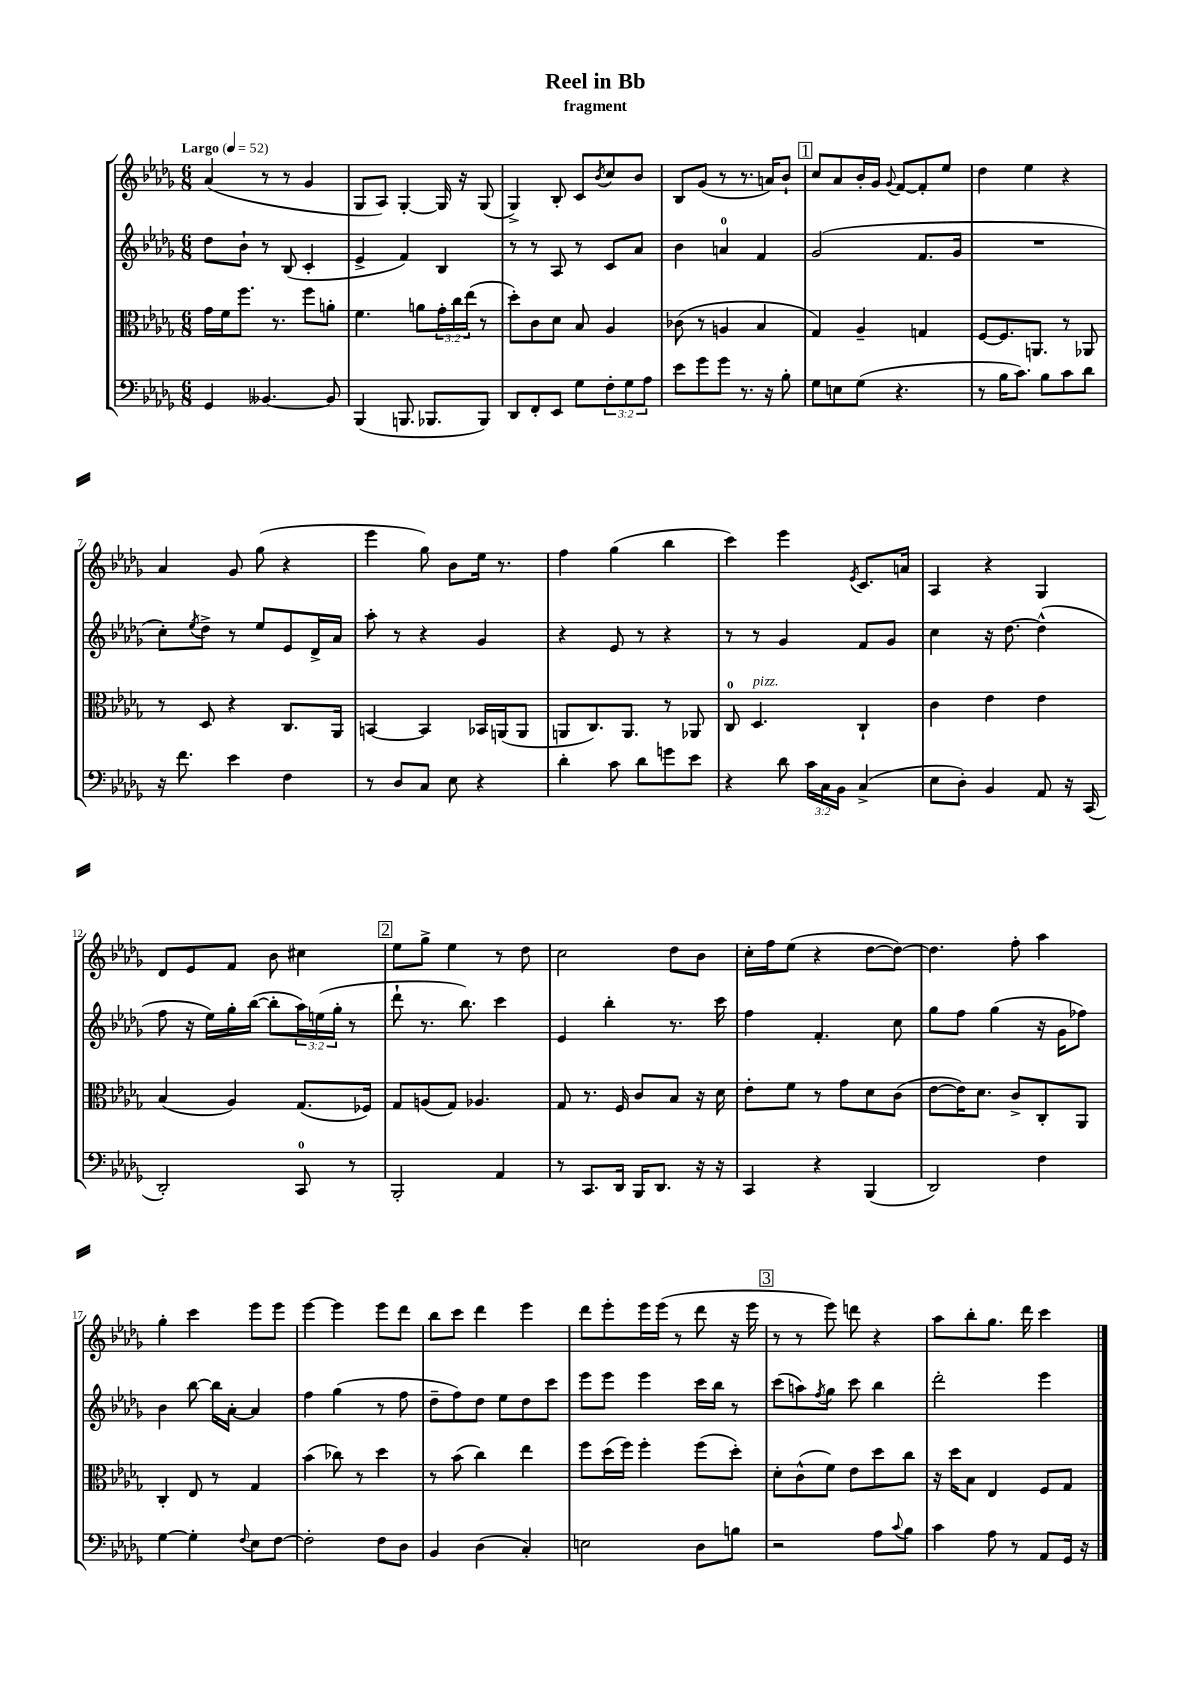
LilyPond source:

\header { title = "Reel in Bb" subtitle = "fragment" }
<<
\new StaffGroup <<
\new Staff = "s0" {
    \clef treble \key des \major \numericTimeSignature \time 6/8 \tempo "Largo" 4 = 52
    aes'4( r8 r8 ges'4 |
    ges8 aes8) ges4~-. ges16 r16 ges8( |
    ges4->) bes8-. c'8 \acciaccatura { bes'8 } c''8 bes'8 |
    bes8 ges'8( r8 r8. a'16) bes'8-! |
    \mark \markup { \box "1" } c''8 aes'8 bes'16-. ges'16 \appoggiatura { ges'8 } f'8~ f'8-. ees''8 |
    des''4 ees''4 r4 |
    aes'4 ges'8 ges''8( r4 |
    ees'''4 ges''8) bes'8 ees''16 r8. |
    f''4 ges''4( bes''4 |
    c'''4) ees'''4 \acciaccatura { ees'8 } c'8. a'16 |
    aes4 r4 ges4 |
    des'8 ees'8 f'8 bes'8 cis''4 |
    \mark \markup { \box "2" } ees''8 ges''8-> ees''4 r8 des''8 |
    c''2 des''8 bes'8 |
    c''16-. f''16 ees''8( r4 des''8~ des''8~) |
    des''4. f''8-. aes''4 |
    ges''4-. c'''4 ees'''8 ees'''8 |
    ees'''4~ ees'''4 ees'''8 des'''8 |
    bes''8 c'''8 des'''4 ees'''4 |
    des'''8 ees'''8-. ees'''16 ees'''16( r8 des'''8 r16 ees'''16 |
    \mark \markup { \box "3" } r8 r8 ees'''8) d'''8 r4 |
    aes''8 bes''8-. ges''8. des'''16 c'''4 \bar "|." |
}
\new Staff = "s1" {
    \clef treble \key des \major \numericTimeSignature \time 6/8 \override Staff.TupletNumber.text = #tuplet-number::calc-fraction-text
    des''8 bes'8-! r8 bes8( c'4-. |
    ees'4-> f'4) bes4 |
    r8 r8 aes8 r8 c'8 aes'8 |
    bes'4 a'4-0 f'4 |
    \mark \markup { \box "1" } ges'2( f'8. ges'16 |
    R2. |
    c''8-.) \acciaccatura { ees''8 } des''8-> r8 ees''8 ees'8 des'16-> aes'16 |
    aes''8-. r8 r4 ges'4 |
    r4 ees'8 r8 r4 |
    r8 r8 ges'4 f'8 ges'8 |
    c''4 r16 des''8.~ des''4-^( |
    f''8 r16 ees''16) ges''16-. bes''16~( bes''8-. \tuplet 3/2 { aes''16) e''16( ges''16-. } r8 |
    \mark \markup { \box "2" } des'''8-! r8. bes''8.) c'''4 |
    ees'4 bes''4-. r8. c'''16 |
    f''4 f'4.-. c''8 |
    ges''8 f''8 ges''4( r16 ges'16 fes''8) |
    bes'4 bes''8~ bes''16 aes'16~-. aes'4 |
    f''4 ges''4( r8 f''8 |
    des''8-- f''8) des''8 ees''8 des''8 c'''8 |
    ees'''8 ees'''8 ees'''4 c'''16 bes''16 r8 |
    \mark \markup { \box "3" } c'''8( a''8) \acciaccatura { f''8 } ges''8 c'''8 bes''4 |
    des'''2-. ees'''4 \bar "|." |
}
\new Staff = "s2" {
    \clef alto \key des \major \numericTimeSignature \time 6/8 \override Staff.TupletNumber.text = #tuplet-number::calc-fraction-text
    ges'16 f'16 f''8. r8. f''8 a'8-. |
    f'4. a'8 \tuplet 3/2 { ges'16-. c''16 ees''16( } r8 |
    des''8-.) c'8 des'8 bes8 aes4 |
    ces'8( r8 a4 bes4 |
    \mark \markup { \box "1" } ges4) aes4-- g4 |
    f8~ f8. a,8. r8 aes,8 |
    r8 des8 r4 c8. aes,16 |
    b,4~ b,4 bes,16 a,16( a,8 |
    a,8 c8.) a,8. r8 aes,8 |
    c8-0 des4.^\markup { \italic "pizz." } c4-! |
    c'4 ees'4 ees'4 |
    bes4( aes4) ges8.( fes16) |
    \mark \markup { \box "2" } ges8 a8( ges8) aes4. |
    ges8 r8. f16 c'8 bes8 r16 des'16 |
    ees'8-. f'8 r8 ges'8 des'8 c'8( |
    ees'8~ ees'16) des'8. c'8-> c8-. aes,8 |
    c4-. ees8 r8 ges4 |
    bes'4( ces''8) r8 des''4 |
    r8 bes'8( c''4) ees''4 |
    f''8 des''16( f''16) f''4-. f''8( des''8-.) |
    \mark \markup { \box "3" } des'8-. c'8-^( f'8) ees'8 des''8 c''8 |
    r16 des''16 bes8 ees4 f8 ges8 \bar "|." |
}
\new Staff = "s3" {
    \clef bass \key des \major \numericTimeSignature \time 6/8 \override Staff.TupletNumber.text = #tuplet-number::calc-fraction-text
    ges,4 beses,4.~ beses,8 |
    bes,,4( b,,8. bes,,8. bes,,8) |
    des,8 f,8-. ees,8 ges8 \tuplet 3/2 { f8-. ges8 aes8 } |
    ees'8 ges'8 ges'8 r8. r16 bes8-. |
    \mark \markup { \box "1" } ges8 e8 ges8( r4. |
    r8 bes16 c'8.) bes8 c'8 des'8 |
    r16 f'8. ees'4 f4 |
    r8 des8 c8 ees8 r4 |
    des'4-. c'8 des'8 g'8 ees'8 |
    r4 des'8 \tuplet 3/2 { c'16 c16 bes,16 } c4->( |
    ees8 des8-.) bes,4 aes,8 r16 c,16( |
    des,2-.) c,8-0 r8 |
    \mark \markup { \box "2" } bes,,2-. aes,4 |
    r8 c,8. des,16 bes,,16 des,8. r16 r16 |
    c,4 r4 bes,,4( |
    des,2) f4 |
    ges4~ ges4-. \appoggiatura { f8 } ees8 f8~ |
    f2-. f8 des8 |
    bes,4 des4( c4-.) |
    e2 des8 b8 |
    \mark \markup { \box "3" } r2 aes8 \appoggiatura { c'8 } bes8 |
    c'4 aes8 r8 aes,8 ges,16 r16 \bar "|." |
}
>>
>>
